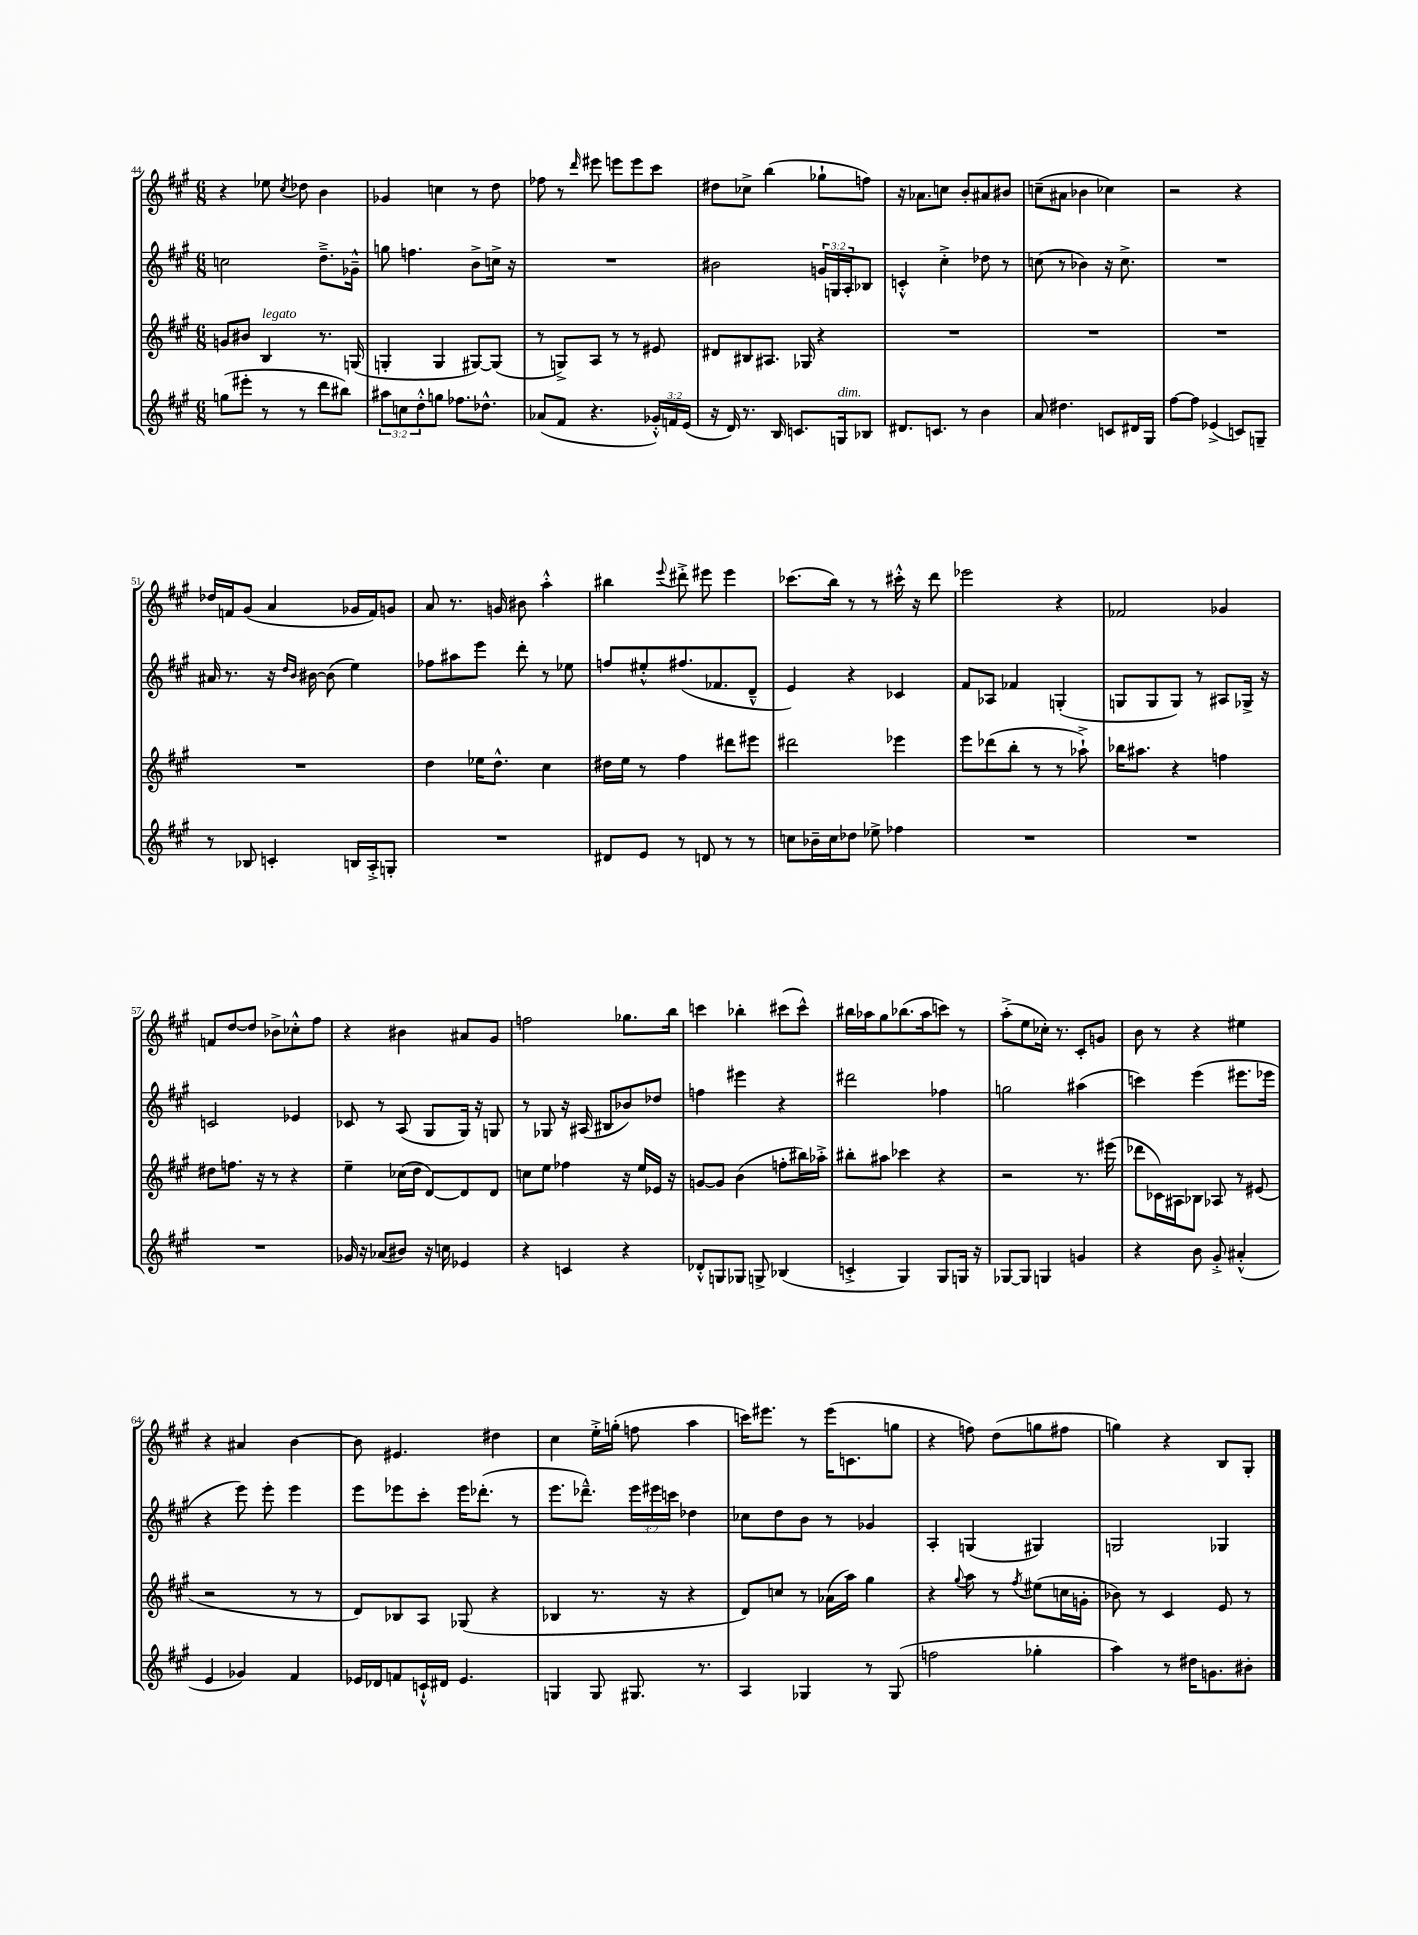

**kern	**kern	**kern	**kern
*part4	*part3	*part2	*part1
*staff4	*staff3	*staff2	*staff1
*clefG2	*clefG2	*clefG2	*clefG2
*k[f#c#g#]	*k[f#c#g#]	*k[f#c#g#]	*k[f#c#g#]
*M6/8	*M6/8	*M6/8	*M6/8
=44	=44	=44	=44
(8ggn\L	8gn/L	2ccn\	4r
8eee#X'\J	8b#X/J	.	.
!	!LO:TX:a:i:t=legato	!	!
8r	4B/	.	8ee-X\
.	.	.	8qcc#/
8r	.	.	8dd-X\
8ddd\L	8.r	8.dd~^\L	4b\
8bb#X\J)	.	.	.
.	(16Gn/	16g-X~^^\Jk	.
=45	=45	=45	=45
12aa#X\L	4Gn'/	8ggn\	4g-X/
12ccn\	.	.	.
.	.	4.ffn\	.
12dd'^^\	.	.	.
8ggn\J	4G/	.	4ccn\
8.ff-X\L	.	.	.
.	[8G#X/L)	8b^\L	8r
8.dd-X^^\J	.	.	.
.	(8G#/J]	16ccn^\Jk	8dd\
.	.	16r	.
=46	=46	=46	=46
(8a-X/L	8r	2.r	8ff-X\
8f#/J	8Gn^/L)	.	8r
.	.	.	16qqddd/
4.r	8A/J	.	8eee#X\
.	8r	.	8eeen\L
.	8r	.	8eee\
24g-X'^^/LL)	8e#X/	.	8ccc#\J
24fn/	.	.	.
(24e/JJ	.	.	.
=47	=47	=47	=47
16r	8d#X/L	2b#X\	8dd#X\L
16d/)	.	.	.
8.r	8B#X/	.	8cc-X^\J
.	8.A#X/J	.	(4bb\
16B/	.	.	.
8.cn/L	.	.	.
.	16G-X/	.	.
.	4r	24gn/LL	8gg-X`\L
.	.	24Gn/	.
!LO:TX:a:i:t=dim.	!	!	!
16Gn/k	.	.	.
.	.	24A'/J	.
8B-X/J	.	8B-X/J	8ffn\J)
=48	=48	=48	=48
8.d#X/L	2.r	4cn'^^/	16r
.	.	.	8.a-X\L
8.cn/J	.	.	.
.	.	4cc#'^\	8ccn\J
8r	.	.	8b'/L
4b\	.	8dd-X\	8a#X/
.	.	8r	8b#X/J
=49	=49	=49	=49
8a/	2.r	(8ccn\	(8ccn~\L
4.dd#X\	.	8r	8a#X\J
.	.	4b-X\)	4b-X\
8cn/L	.	16r	4cc-X\)
.	.	8.cc^\	.
16d#X/L	.	.	.
16G#/JJ	.	.	.
=50	=50	=50	=50
[8ff#\L	2.r	2.r	2r
8ff#\J]	.	.	.
(4e-X^/	.	.	.
8cn/L)	.	.	4r
8Gn~/J	.	.	.
!!LO:LB:g=z
=51	=51	=51	=51
8r	2.r	16a#X/	16dd-X/LL
.	.	8.r	16fn/J
8B-X/	.	.	(8g#/J
4cn'/	.	16r	4a/
.	.	16qqdd/LL	.
.	.	16qqb/JJ	.
.	.	[16b#X\	.
.	.	(8b#\]	.
16Bn/LL	.	4ee\)	16g-X/LL
16A'^/J	.	.	16f/J)
8Gn'/J	.	.	8gn/J
=52	=52	=52	=52
2.r	4dd\	8ff-X\L	8a/
.	.	8aa#X\	8.r
.	16ee-X\KL	8eee\J	.
.	8.dd^^\J	.	16gn/
.	.	8ddd'\	8b#X\
.	4cc#\	8r	4aa'^^\
.	.	8ee-X\	.
=53	=53	=53	=53
8d#X/L	16dd#X\LL	8ffn/L	4bb#X\
.	16ee\JJ	.	.
8e/J	8r	8ee#X'^^/	.
.	.	.	8qqeee/
8r	4ff#\	(8.ff#X/	8ddd#X'^\
8dn/	.	.	8eee#X\
.	.	8.f-X/	.
8r	8ddd#X\L	.	4eee#\
8r	8eee#X\J	8d~^^/J	.
=54	=54	=54	=54
8ccn\L	2ddd#X\	4e/)	(8.ccc-X\L
16b-X~\L	.	.	.
16cc\J	.	.	16bb\Jk)
8dd-X\J	.	4r	8r
8ee-X^\	.	.	8r
4ff-X\	4eee-X\	4c-X/	16ccc#X'^^\
.	.	.	16r
.	.	.	8ddd\
=55	=55	=55	=55
2.r	8eee\L	8f#/L	2eee-X\
.	(8ddd-X\	8A-X/J	.
.	8bb'\J	4f-X/	.
.	8r	.	.
.	8r	(4Gn'/	4r
.	8aa-X`^\)	.	.
=56	=56	=56	=56
2.r	16bb-X\KL	8Gn/L	2f-X/
.	8.aa#X\J	.	.
.	.	8G/	.
.	4r	8G/J)	.
.	.	8r	.
.	4ffn\	8A#X/L	4g-X/
.	.	16G-X^/Jk	.
.	.	16r	.
!!LO:LB:g=z
=57	=57	=57	=57
2.r	8dd#X\L	2cn/	8fn/L
.	8.ffn\J	.	[8dd/
.	.	.	8dd/J]
.	16r	.	.
.	8r	.	8b-X^\L
.	4r	4e-X/	8cc-X'^^\
.	.	.	8ff#\J
=58	=58	=58	=58
16g-X/	4ee~\	8c-X/	4r
16r	.	.	.
(8a-X/L	.	8r	.
8b#X/J)	(16cc-X\LL	(8A/	4b#X\
.	16dd\JJ	.	.
16r	[8d/L)	8G#/L	.
16ccn\	.	.	.
4e-X/	8d/]	16G#/Jk)	8a#X/L
.	.	16r	.
.	8d/J	8Gn/	8g#/J
=59	=59	=59	=59
4r	8ccn\L	8r	2ffn\
.	8ee\J	8G-X/	.
4cn/	4ff-X\	16r	.
.	.	(16A#X/	.
.	.	8B#X/L	.
4r	16r	8b-X/)	8.gg-X\L
.	16ee/LL	.	.
.	16e-X/JJ	8dd-X/J	.
.	16r	.	16bb\Jk
=60	=60	=60	=60
8d-X'^^/L	[8gn/L	4ffn\	4cccn\
8Gn/	8g/J]	.	.
8G-X/J	(4b\	4eee#X\	4bb-X'\
8Gn^/	.	.	.
(4B-X/	8ffn'\L	4r	(8ccc#X\L
.	16bb#X\L)	.	8ccc#^^\J)
.	16aa-X'^\JJ	.	.
=61	=61	=61	=61
4cn'^/	8bb#X'\L	2ddd#X\	16bb#X\LL
.	.	.	16aa-X\J
.	8aa#X\J	.	8gg#\
4G#/)	4ccc-X\	.	(8.bb-X\
.	.	.	16aa-\k
8G#/L	4r	4ff-X\	8cccn\J)
16Gn/Jk	.	.	8r
16r	.	.	.
=62	=62	=62	=62
[8G-X/L	2r	2ggn\	(8aa'^\L
8G-/J]	.	.	8ee\
4Gn/	.	.	16cc-X'\Jk)
.	.	.	8.r
4gn/	8.r	(4aa#X\	8c#'/L
.	.	.	8gn/J
.	(16eee#X\	.	.
=63	=63	=63	=63
4r	8ddd-X\L	4cccn\)	8b\
.	16c-X\L)	.	8r
.	16A#X\J	.	.
8b\	8B-X\J	(4eee\	4r
8g#'^/	8A-X/	.	.
(4a#X'^^/	8r	8.eee#X\L	4ee#X\
.	(8e#X/	.	.
.	.	16eee-X\Jk	.
!!LO:LB:g=z
=64	=64	=64	=64
4e/	2r	4r	4r
4g-X/)	.	8eee\)	4a#X/
.	.	8eee'\	.
4f#/	8r	4eee\	[4b\
.	8r	.	.
=65	=65	=65	=65
16e-X/LL	8d/L)	8eee\L	8b\]
16d-X/J	.	.	.
8fn/	8B-X/	8eee-X\	4.e#X/
16cn`^^/L	8A/J	8ccc#'\J	.
16d#X/JJ	.	.	.
4.e-/	(8G-X/	16eee-\KL	.
.	.	(8.ddd-X'\J	.
.	4r	.	4dd#X\
.	.	8r	.
=66	=66	=66	=66
4Gn/	4B-X/	8.eee\L	4cc#\
.	.	8.ddd-X~^^\J)	.
8G/	8.r	.	16ee'^\LL
.	.	.	(16ggn'\JJ
8.G#X/	.	24eee\LL	8ffn\
.	.	24eee#X\	.
.	16r	.	.
.	.	24cccn\JJ	.
.	4r	4dd-X\	4aa\
8.r	.	.	.
=67	=67	=67	=67
4A/	8d/L)	8cc-X\L	16cccn\KL)
.	.	.	8.eee#X\J
.	8ccn/J	8dd\	.
4G-X/	8r	8b\J	8r
.	(16a-X\LL	8r	(16eee#\KL
.	16aa\JJ)	.	8.cn\
8r	4gg#\	4g-X/	.
(8G-/	.	.	8ggn\J
=68	=68	=68	=68
2ffn\	4r	4A'/	4r
.	8qqgg#/	.	.
.	8aa\	(4Gn/	8ffn\)
.	8r	.	(8dd\L
.	8qff#/	.	.
4gg-X'\	(8ee#X\L	4G#X/)	8ggn\
.	16ccn\L	.	8ff#X\J
.	16gn'\JJ	.	.
=69	=69	=69	=69
4aa\)	8b-X\)	2Gn/	4ggn\)
.	8r	.	.
8r	4c#/	.	4r
16dd#X\KL	.	.	.
8.gn\	.	.	.
.	8e/	4G-X/	8B/L
8b#X'\J	8r	.	8G#'/J
==	==	==	==
*-	*-	*-	*-
